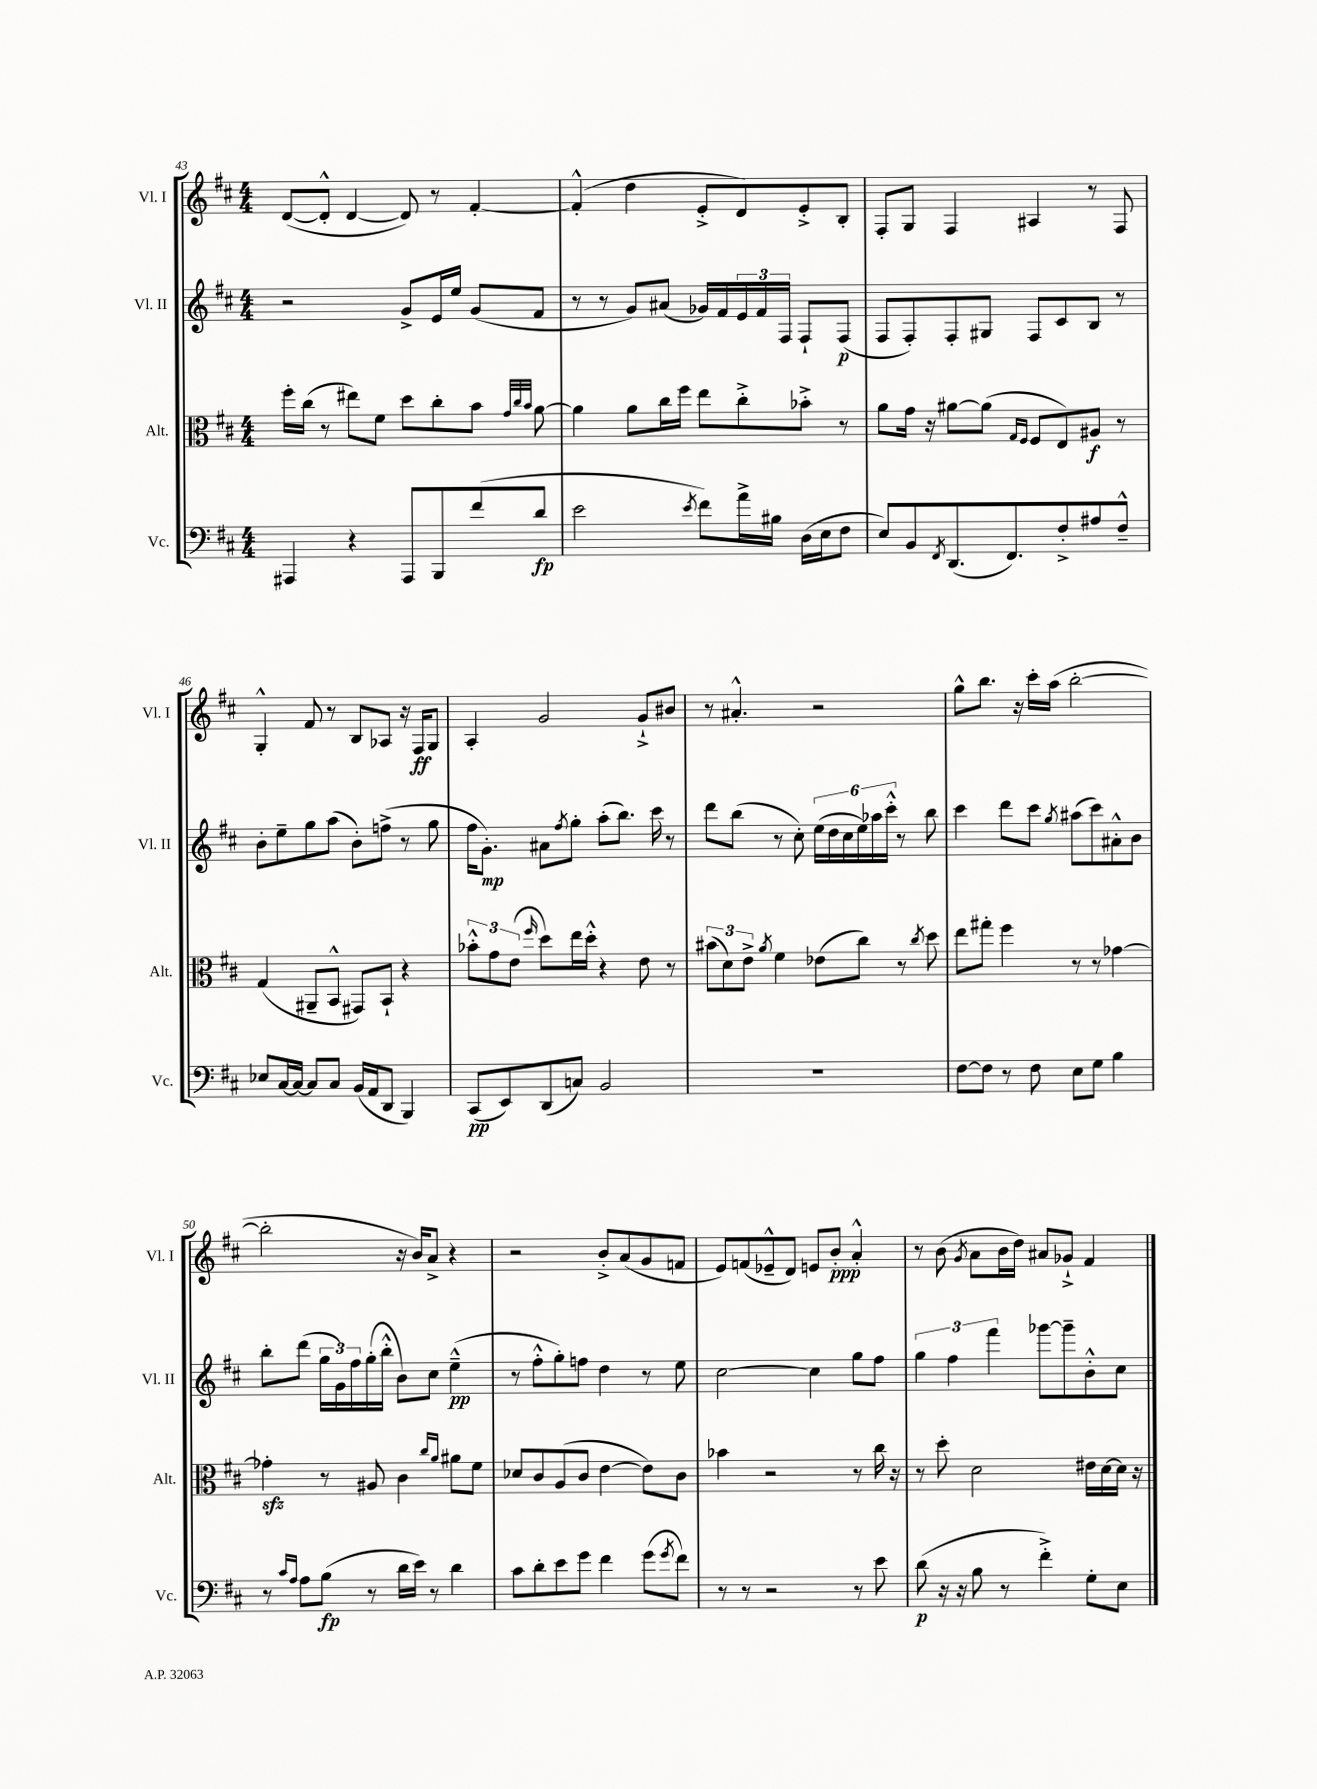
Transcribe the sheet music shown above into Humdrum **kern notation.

**kern	**dynam	**kern	**dynam	**kern	**dynam	**kern	**dynam
*part4	*part4	*part3	*part3	*part2	*part2	*part1	*part1
*staff4	*staff4	*staff3	*staff3	*staff2	*staff2	*staff1	*staff1
*I"Vc.	*	*I"Alt.	*	*I"Vl. II	*	*I"Vl. I	*
*I'Vc.	*	*I'Alt.	*	*I'Vl. II	*	*I'Vl. I	*
*clefF4	*	*clefC3	*	*clefG2	*	*clefG2	*
*k[f#c#]	*	*k[f#c#]	*	*k[f#c#]	*	*k[f#c#]	*
*M4/4	*	*M4/4	*	*M4/4	*	*M4/4	*
=43	=43	=43	=43	=43	=43	=43	=43
4AAA#X/	.	16ff#'\LL	.	2r	.	([8d/L	.
.	.	(16cc#\JJ	.	.	.	.	.
.	.	8r	.	.	.	8d'^^/J]	.
4r	.	8ee#X\L)	.	.	.	[4d/	.
.	.	8f#\J	.	.	.	.	.
8AAA#/L	.	8dd\L	.	8g^/L	.	8d/])	.
8BBB/	.	8cc#'\	.	16e/L	.	8r	.
.	.	.	.	16ee/JJ	.	.	.
(8f#/	.	8b\J	.	(8g/L	.	[4f#'/	.
.	.	32qqg/LLL	.	.	.	.	.
.	.	32qqcc#/	.	.	.	.	.
.	.	32qqb/JJJ	.	.	.	.	.
8d/J	fp	[8a\	.	8f#/J	.	.	.
=44	=44	=44	=44	=44	=44	=44	=44
2e\	.	4a\]	.	8r	.	(4f#'^^/]	.
.	.	.	.	8r	.	.	.
.	.	8a\L	.	8g/L)	.	4dd\	.
.	.	16cc#\L	.	(8a#X/J	.	.	.
.	.	16ff#\JJ	.	.	.	.	.
8qe/	.	.	.	.	.	.	.
8f#\L)	.	8ee\L	.	16g-X/LL)	.	8e'^/L	.
.	.	.	.	16f#/	.	.	.
16a^\L	.	8cc#'^\	.	24e/	.	8d/)	.
.	.	.	.	24f#/	.	.	.
16B#X\JJ	.	.	.	.	.	.	.
.	.	.	.	24F#/JJ	.	.	.
(16D\LL	.	8b-X'^\J	.	8F#`/L	.	8e'^/	.
16E\J	.	.	.	.	.	.	.
8F#\J	.	8r	.	(8F#/J	p	8B'/J	.
=45	=45	=45	=45	=45	=45	=45	=45
8E/L)	.	8a\L	.	8F#/L	.	8F#'/L	.
8BB/	.	16g\Jk	.	8F#'/)	.	8G/J	.
.	.	16r	.	.	.	.	.
8qFF#/	.	.	.	.	.	.	.
(8.DD/	.	[8a#X\L	.	8F#'/	.	4F#/	.
.	.	(8a#\J]	.	8G#X/J	.	.	.
8.FF#/)	.	.	.	.	.	.	.
.	.	16qqG/LL	.	.	.	.	.
.	.	16qqF#/JJ	.	.	.	.	.
.	.	8F#/L	.	8F#/L	.	4A#X/	.
8F#'^/	.	8E/)	.	8c#/	.	.	.
8A#X/	.	8A#X/J	f	8B/J	.	8r	.
8F#~^^/J	.	8r	.	8r	.	8F#/	.
!!LO:LB:g=z
=46	=46	=46	=46	=46	=46	=46	=46
8E-X/L	.	(4G/	.	8b'\L	.	4G'^^/	.
[16C#/L	.	.	.	8ee~\	.	.	.
16C#/JJ_	.	.	.	.	.	.	.
8C#/L]	.	8AA#X~/L	.	8gg\	.	8f#/	.
8C#/J	.	8BB^^/J	.	(8aa\J	.	8r	.
(16BB/LL	.	8GG#X/L)	.	8b'\L)	.	8B/L	.
16AA/J	.	.	.	.	.	.	.
8DD/J	.	8BB`/J	.	(8ffn^\J	.	8A-X/J	.
4BBB/)	.	4r	.	8r	.	16r	.
.	.	.	.	.	.	16F#/KL	ff
.	.	.	.	8gg\	.	8G/J	.
=47	=47	=47	=47	=47	=47	=47	=47
(8CC#/L	pp	12b-X'^^\L	.	16ff#\KL	.	4A'/	.
.	.	.	.	8.g'\J)	mp	.	.
.	.	12g\	.	.	.	.	.
8EE/)	.	.	.	.	.	.	.
.	.	(12e\J	.	.	.	.	.
.	.	16qqff#/	.	.	.	.	.
(8DD/	.	8dd\L)	.	8a#X\L	.	2g/	.
.	.	.	.	8qff#/	.	.	.
8Cn/J)	.	16ee\L	.	8gg'\J	.	.	.
.	.	16dd'^^\JJ	.	.	.	.	.
2BB/	.	4r	.	(8aa'\L	.	.	.
.	.	.	.	8.bb\J)	.	.	.
.	.	8e\	.	.	.	8g`^/L	.
.	.	.	.	16ccc#\	.	.	.
.	.	8r	.	8r	.	8b#X/J	.
=48	=48	=48	=48	=48	=48	=48	=48
1r	.	(12b#X\L	.	8ddd\L	.	8r	.
.	.	12d\)	.	.	.	.	.
.	.	.	.	(8bb\J	.	4.a#X'^^/	.
.	.	12e^\J	.	.	.	.	.
.	.	8qa/	.	.	.	.	.
.	.	4f#\	.	8r	.	.	.
.	.	.	.	8cc#'\)	.	.	.
.	.	(8e-X\L	.	(24ee\LL	.	2r	.
.	.	.	.	24dd\	.	.	.
.	.	.	.	24cc#\	.	.	.
.	.	8cc#\J)	.	24ee\)	.	.	.
.	.	.	.	24aa-X\	.	.	.
.	.	.	.	24ccc#'^^\JJ	.	.	.
.	.	8r	.	8r	.	.	.
.	.	8qcc#/	.	.	.	.	.
.	.	8dd\	.	8bb\	.	.	.
=49	=49	=49	=49	=49	=49	=49	=49
[8F#\L	.	8ee\L	.	4ccc#\	.	8gg^^\L	.
8F#\J]	.	8gg#X'\J	.	.	.	8.bb\J	.
8r	.	4ff#\	.	8ddd\L	.	.	.
.	.	.	.	.	.	16r	.
8F#\	.	.	.	8ccc#\J	.	16ccc#'\LL	.
.	.	.	.	.	.	(16aa\JJ	.
.	.	.	.	8qgg/	.	.	.
8E\L	.	8r	.	(8aa#X\L	.	[2bb'\	.
8G\J	.	8r	.	8ccc#\)	.	.	.
4B\	.	[4g-X\	.	8a#X'^^\	.	.	.
.	.	.	.	8b\J	.	.	.
!!LO:LB:g=z
=50	=50	=50	=50	=50	=50	=50	=50
8r	.	4g-Xzz'\]	.	8bb'\L	.	2bb'\]	.
16qqc#/LL	.	.	.	.	.	.	.
16qqA/JJ	.	.	.	.	.	.	.
8A\L	.	.	.	(8ddd\J	.	.	.
(8B\J	fp	8r	.	24gg\LL	.	.	.
.	.	.	.	24g\)	.	.	.
.	.	.	.	24ff#\	.	.	.
8r	.	8A#X/	.	(16gg'\	.	.	.
.	.	.	.	16bb'^^\JJ	.	.	.
16d\LL	.	4c#\	.	8b\L)	.	16r	.
16e\JJ)	.	.	.	.	.	16b/KL)	.
8r	.	.	.	8cc#\J	.	8a^/J	.
.	.	16qqcc#/LL	.	.	.	.	.
.	.	16qqa/JJ	.	.	.	.	.
4d\	.	8a#X\L	.	(4ee~^^\	pp	4r	.
.	.	8f#\J	.	.	.	.	.
=51	=51	=51	=51	=51	=51	=51	=51
8c#\L	.	8d-X/L	.	8r	.	2r	.
8d'\	.	8c#/	.	8ff#'^^\L	.	.	.
8e\	.	(8A/	.	8gg'\)	.	.	.
8g\J	.	8c#/J	.	8ffn\J	.	.	.
4f#\	.	[4e\	.	4dd\	.	8b'^/L	.
.	.	.	.	.	.	(8a/	.
(8g\L	.	8e\L])	.	8r	.	8g/	.
8qg/	.	.	.	.	.	.	.
8f#\J)	.	8c#\J	.	8ee\	.	8fn/J	.
=52	=52	=52	=52	=52	=52	=52	=52
8r	.	4b-X\	.	[2cc#\	.	8e/L)	.
8r	.	.	.	.	.	(8fn/	.
2r	.	2r	.	.	.	8e-X~^^/	.
.	.	.	.	.	.	8d/J)	.
.	.	.	.	4cc#\]	.	8en/L	.
.	.	.	.	.	.	8b'/J	ppp
8r	.	8r	.	8gg\L	.	4a'^^/	.
8e\	.	16cc#\	.	8ff#\J	.	.	.
.	.	16r	.	.	.	.	.
=53	=53	=53	=53	=53	=53	=53	=53
(8d\	p	8r	.	6gg\	.	8r	.
16r	.	8dd'\	.	.	.	(8b\	.
.	.	.	.	6ff#\	.	.	.
16r	.	.	.	.	.	.	.
.	.	.	.	.	.	8qg/	.
8B\	.	2d\	.	.	.	8a\L	.
.	.	.	.	6fff#\	.	.	.
8r	.	.	.	.	.	16b\L	.
.	.	.	.	.	.	16dd\JJ)	.
4f#'^\)	.	.	.	[8ggg-X\L	.	8a#X/L	.
.	.	.	.	8ggg-~\]	.	8g-X`^/J	.
8G'\L	.	16e#X\LL	.	8b'^^\	.	4f#/	.
.	.	[16d\	.	.	.	.	.
8E\J	.	16d\JJ]	.	8cc#\J	.	.	.
.	.	16r	.	.	.	.	.
==	==	==	==	==	==	==	==
*-	*-	*-	*-	*-	*-	*-	*-
